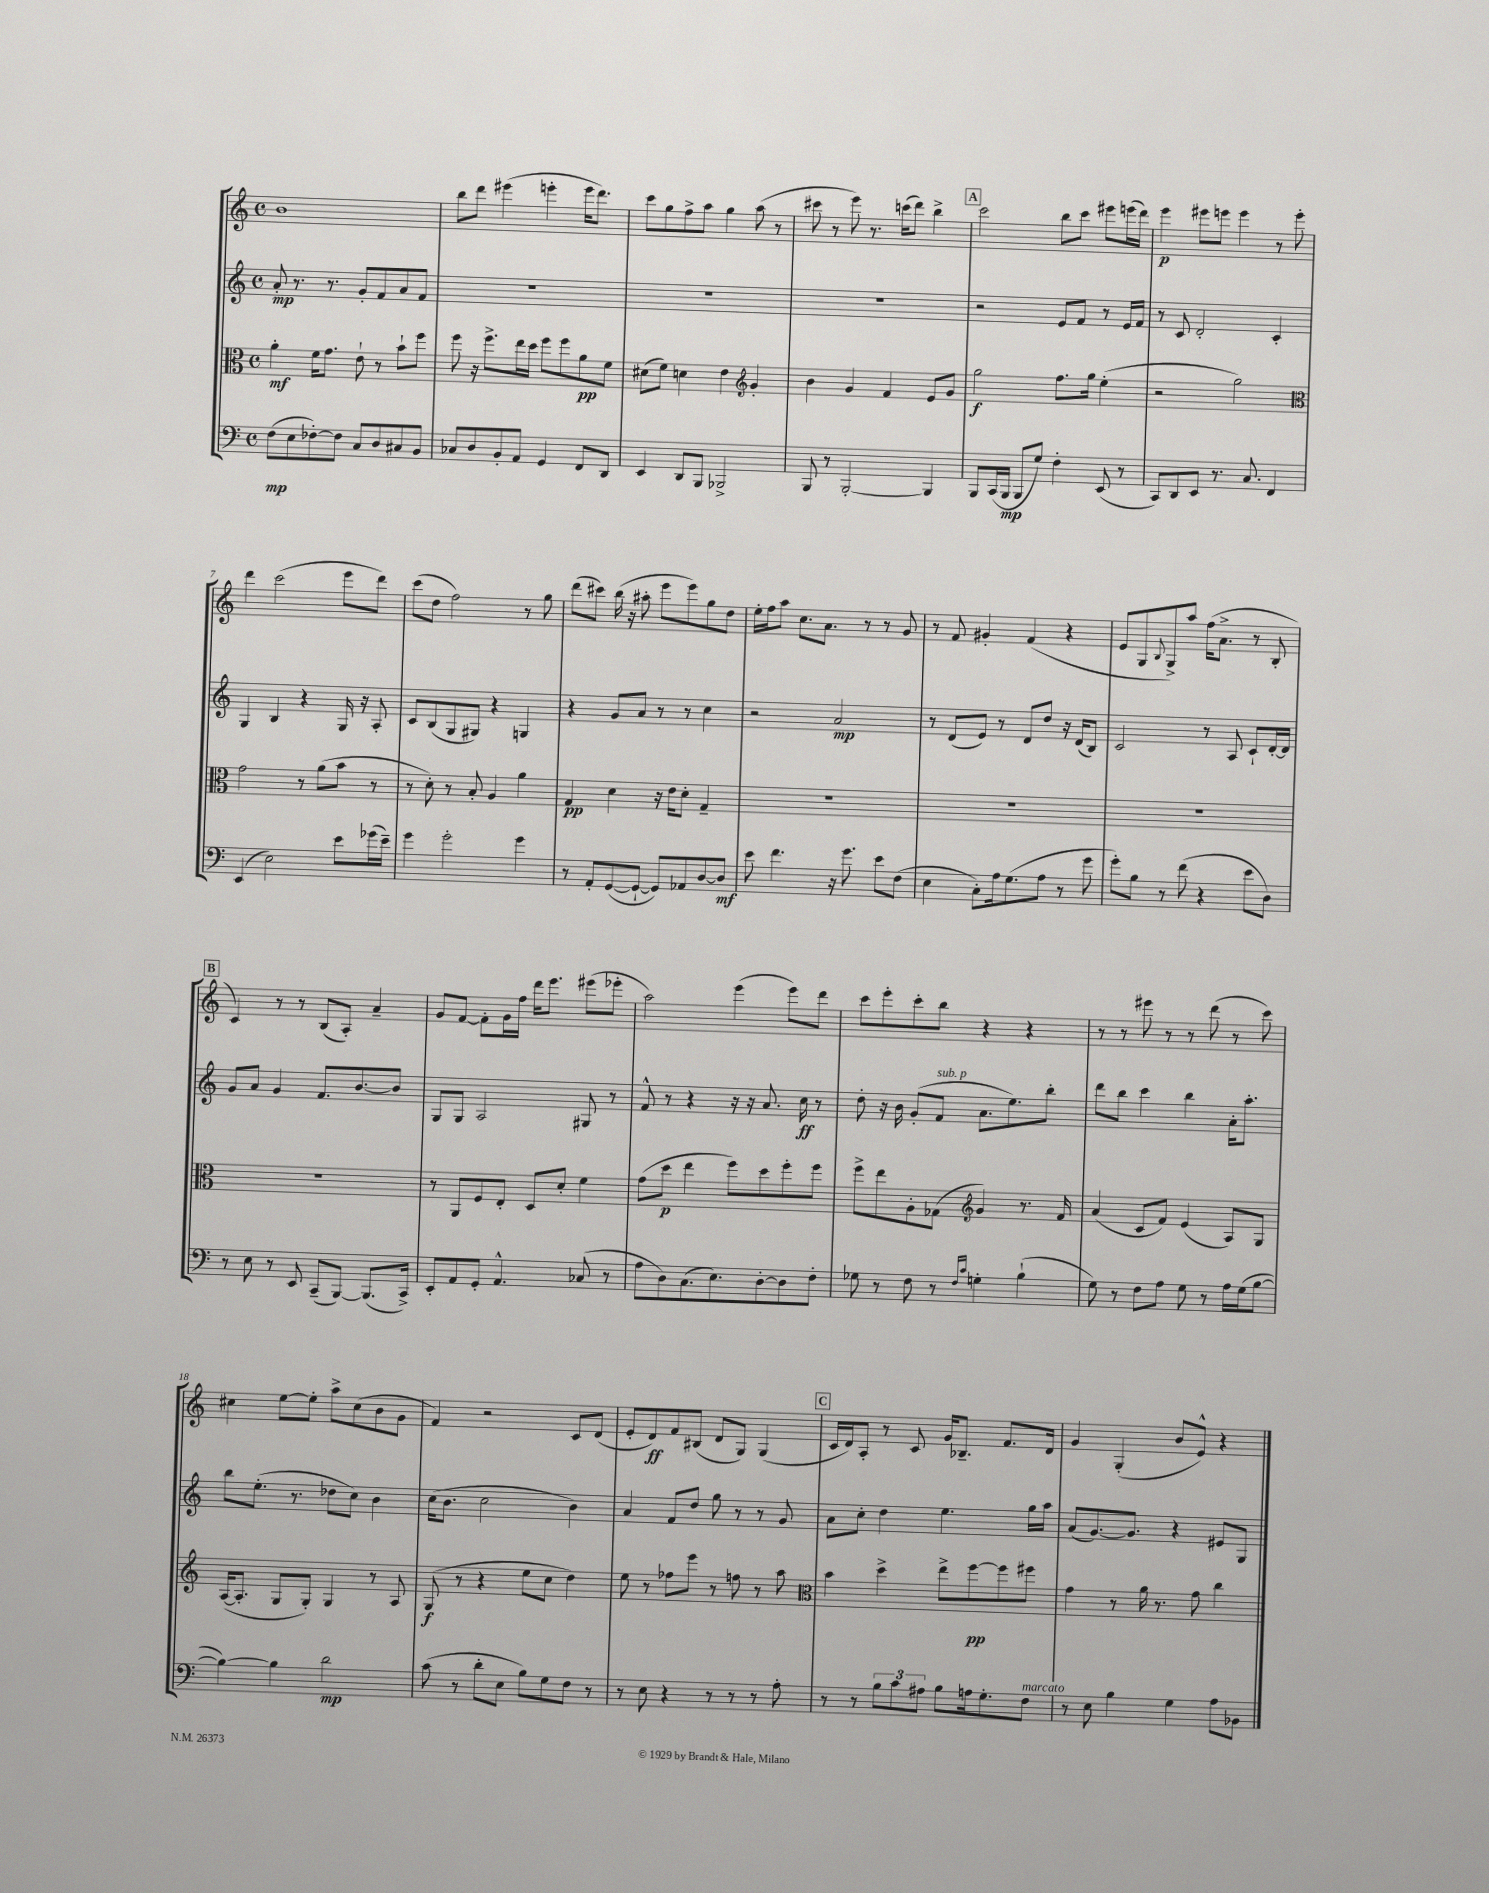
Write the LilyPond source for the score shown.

<<
\new StaffGroup <<
\new Staff = "s0" {
    \clef treble \key c \major \defaultTimeSignature \time 4/4
    b'1 |
    b''8 d'''8 eis'''4( e'''4-. e'''16 d'''8.) |
    c'''8 g''8 f''8-> a''8 g''4 a''8( r8 |
    cis'''8 r8 e'''8) r8. c'''16( d'''8) b''4-> |
    \mark \markup { \box "A" } c'''2 b''8 c'''8 eis'''8 e'''16( d'''16) |
    e'''4\p eis'''8 e'''8 e'''4 r8 e'''8-. |
    d'''4 c'''2( e'''8 d'''8) |
    c'''8( d''8 f''2) r8 g''8 |
    d'''8( cis'''8) b''16( r16 ais''8-. e'''8 e'''8) g''8 d''8 |
    e''16-. f''16 a''8 c''8. a'8. r8 r8 g'8 |
    r8 f'8 gis'4-. f'4( r4 |
    e'8 g8 \appoggiatura { b8 } g8->) a''8 f''16( a'8.-> r8 b8-. |
    \mark \markup { \box "B" } c'4) r8 r8 b8( a8-.) a'4-- |
    g'8 f'8~ f'8-. g'16 f''16 d'''16 e'''8. eis'''8( ees'''8-. |
    a''2) e'''4( e'''8) d'''8 |
    c'''8 e'''8-. c'''8-. b''8 r4 r4 |
    r8 r8 eis'''8 r8 r8 d'''8( r8 c'''8) |
    cis''4 e''8~ e''8-. a''8-> cis''8( b'8 g'8 |
    f'4) r2 c'8 d'8( |
    e'8-. d'8\ff) f'8 bis8( d'8 g8) g4( |
    \mark \markup { \box "C" } c'16 d'16) a8-. r8 c'8 g'16 bes8.-- f'8. d'16 |
    g'4 g4-.( b'8 e'8-^) r4 \bar "|." |
}
\new Staff = "s1" {
    \clef treble \key c \major \defaultTimeSignature \time 4/4
    a'8-.\mp r8. r8. g'8-. f'8 a'8 f'8 |
    R1 |
    R1 |
    R1 |
    \mark \markup { \box "A" } r2 e'8 f'8 r8 e'16 f'16 |
    r8 c'8 d'2-. c'4-. |
    g4 b4 r4 g16 r16 a8-. |
    c'8 b8( g8 gis8) r4 g4 |
    r4 g'8 a'8 r8 r8 c''4 |
    r2 a'2\mp |
    r8 d'8( e'8) r8 d'8 d''8 r16 d'16( b8) |
    c'2 r8 a8 c'8-! d'16~-. d'16 |
    \mark \markup { \box "B" } g'8 a'8 g'4 f'8. b'8.~ b'8 |
    g8 g8 a2 gis8 r8 |
    f'8-^ r8 r4 r16 r16 a'8. c''16\ff r8 |
    d''8-. r16 b'16 g'8-.( f'8^\markup { \italic "sub. p" } a'8. e''8.) b''8-. |
    d'''8 b''8 c'''4 b''4 a'16-. a''8.-. |
    b''8 e''8.-.( r8. des''8 c''8) b'4 |
    c''16( b'8. c''2 b'4) |
    a'4 f'8 d''8 g''8 r8 r8 g'8 |
    \mark \markup { \box "C" } a'8 c''8-. d''4 e''4. g''16 a''16 |
    a'8( g'8.~) g'8. r4 eis'8 g8 \bar "|." |
}
\new Staff = "s2" {
    \clef alto \key c \major \defaultTimeSignature \time 4/4
    a'4-.\mf f'16 g'8. e'8-! r8 b'8-! f''8 |
    f''8 r16 f''8.-> e''16 d''16 f''8 f''8 a'8\pp f'8 |
    dis'8( f'8) d'4 e'4 \clef treble g'4-. |
    b'4 g'4 f'4 e'8 g'8 |
    \mark \markup { \box "A" } g''2\f f''8. g''16 e''4-.( |
    r2 g''2) |
    \clef alto g'2 r8 a'8( b'8 r8 |
    r8 d'8-.) r8 b8-. a4 a'4 |
    g4\pp d'4 r16 e'16 d'8-. g4-- |
    R1 |
    R1 |
    R1 |
    \mark \markup { \box "B" } R1 |
    r8 a,8 f8 e8-. d8 d'8-. f'4 |
    g'8( d''8\p e''4 f''8) d''8 f''8-. f''8 |
    f''8-> e''8 a8-. ges8( \clef treble g'4) r8. f'16 |
    a'4( c'8 f'8) e'4( a8) g8 |
    a16~( a8.-. g8 g8-.) g4 r8 a8 |
    g8\f( r8 r4 e''8 c''8 d''4) |
    e''8 r8 fes''8 e'''8 r8 f''8 r8 a''8 |
    \mark \markup { \box "C" } \clef alto b'4 d''4-> e''8-> f''8~\pp f''8 fis''8 |
    g'4 r8 a'16 r8. g'8 c''4 \bar "|." |
}
\new Staff = "s3" {
    \clef bass \key c \major \defaultTimeSignature \time 4/4
    f8\mp( e8 fes8~-.) fes8 c8 d8 cis8 b,8 |
    ces8 d8 b,8-. a,8 g,4 f,8 d,8 |
    e,4 d,8 b,,8 bes,,2-> |
    b,,8 r8 b,,2~-. b,,4 |
    \mark \markup { \box "A" } b,,8 c,16( b,,16\mp b,,8 g8) f4-. e,8( r8 |
    c,8) d,8 e,8 r8. c8. f,4 |
    e,4( e2) e'8 ges'16( e'16--) |
    g'4 g'2-. g'4 |
    r8 a,8-. g,8~( g,8~-! g,8) aes,8 d8~ d8\mf |
    e'8 f'4. r16 g'8. e'8 f8( |
    e4 c8-.) a16 g8.( a8 r8 g'8 |
    g'8-.) b8 r8 f'8( r4 e'8 d8) |
    \mark \markup { \box "B" } r8 e8 r8 e,8 c,8--( b,,8~) b,,8.( c,16->) |
    e,8-. a,8 g,8-. a,4.-^ ces8( r8 |
    a8 d8) c8.( e8.) d8~-. d8 f8-. |
    ges8 r8 f8 r8 \grace { f16 c'16 } g4-. b4-!( |
    g8) r8 f8 a8 g8 r8 a16 g16( b8~ |
    b4~) b4 d'2\mp |
    c'8( r8 d'8-. e8 b8) g8 f8 r8 |
    r8 e8 r4 r8 r8 r8 a8-. |
    \mark \markup { \box "C" } r8 r8 \tuplet 3/2 { b8 c'8 ais8 } b8 a16 g8.-. f8^\markup { \italic "marcato" } |
    r8 e8 b4 g4 a8 bes,8 \bar "|." |
}
>>
>>
